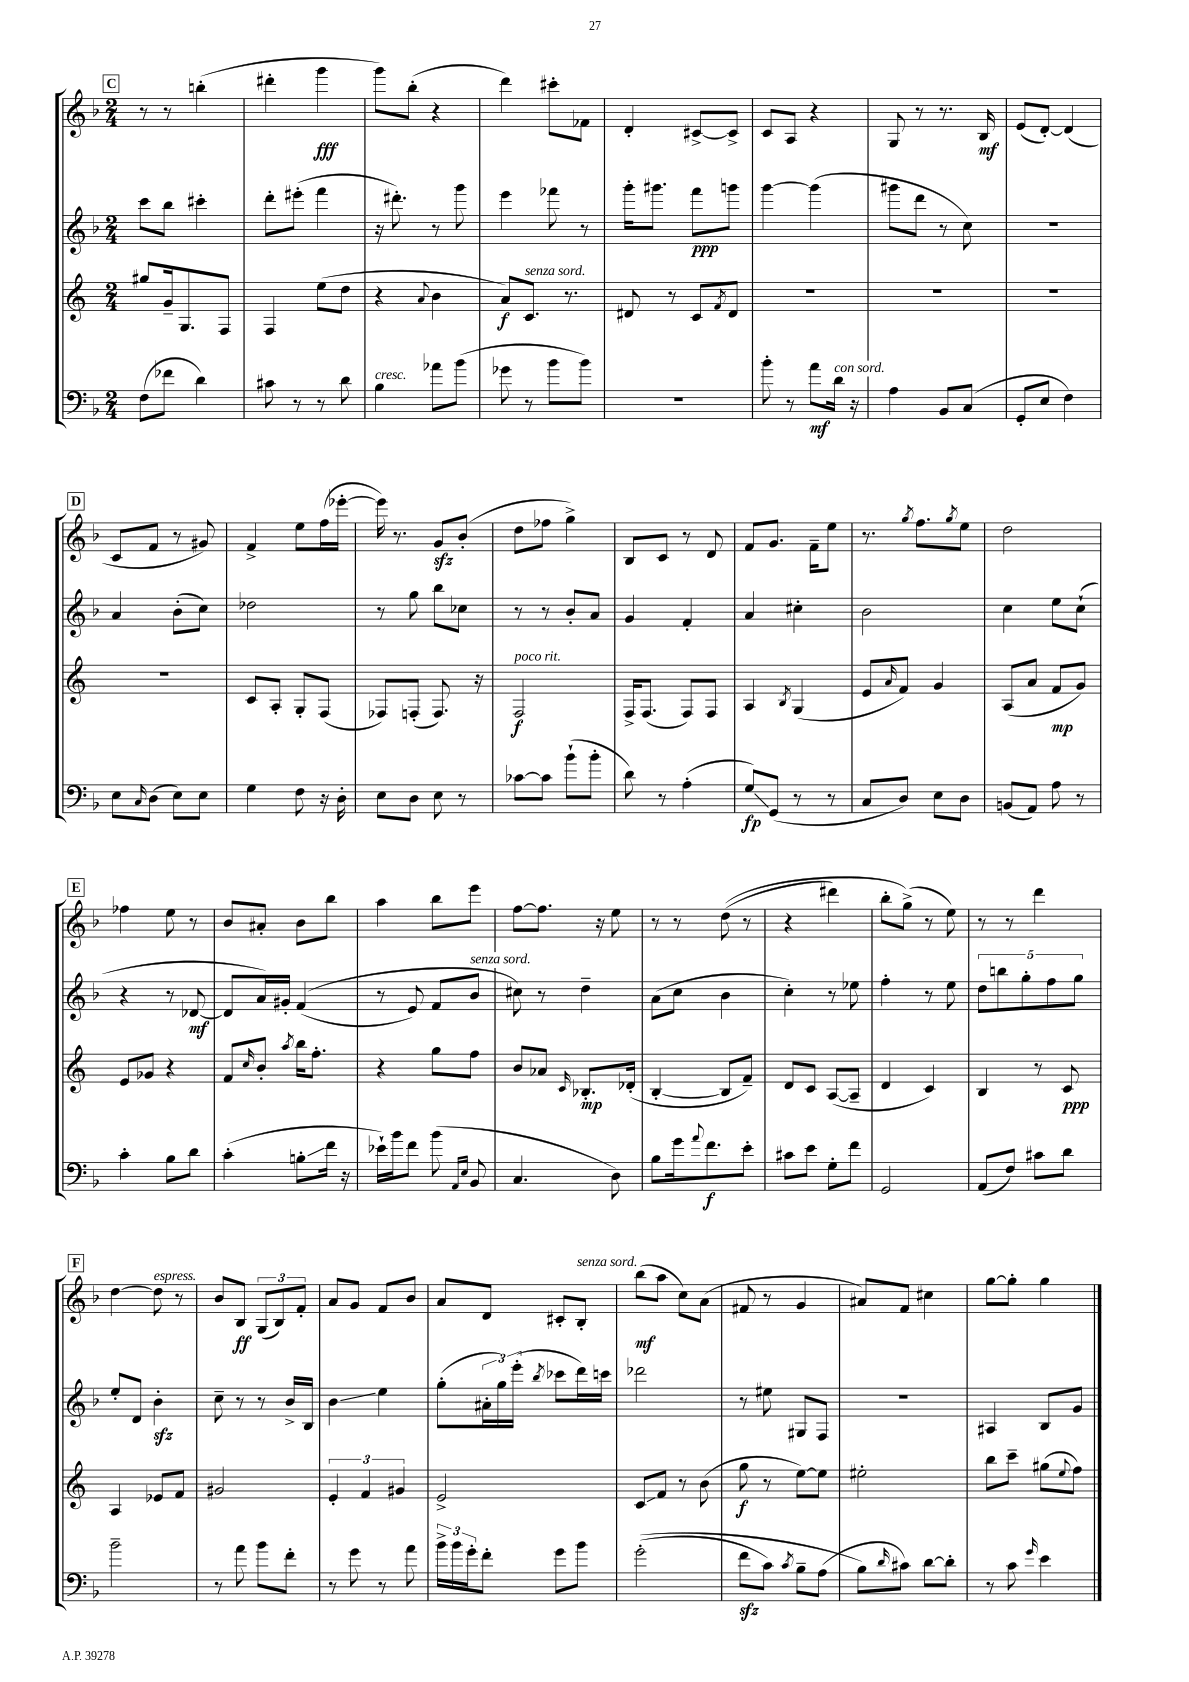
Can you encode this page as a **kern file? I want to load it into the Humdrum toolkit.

**kern	**kern	**kern	**kern
*staff4	*staff3	*staff2	*staff1
*clefF4	*clefG2	*clefG2	*clefG2
*k[b-]	*k[]	*k[b-]	*k[b-]
*M2/4	*M2/4	*M2/4	*M2/4
(8F	8gg#	8ccc	8r
8f-	16g~	8bb-	8r
.	8.G	.	.
4d)	.	4ccc#'	(4bb'
.	8F	.	.
=	=	=	=
8c#	4F	8ddd'	4ddd#'
8r	.	(8eee#'	.
8r	(8ee	4fff	4ggg
8d	8dd	.	.
=	=	=	=
4B-	4r	16r	8ggg)
.	.	8.ddd#')	.
.	.	.	(8bb-'
.	8qqa	.	.
8a-	4b	8r	4r
(8b-	.	8ggg	.
=	=	=	=
8g-	8a)	4eee	4ddd)
8r	8.c	.	.
8b-	.	8fff-	8ccc#'
.	8.r	.	.
8b-)	.	8r	8f-
=	=	=	=
2r	8d#	16ggg'	4d'
.	.	8.ggg#	.
.	8r	.	.
.	8c	8fff	[8c#^
.	8qf	.	.
.	8d#	8ggg	8c#^]
=	=	=	=
8b-'	2r	[4ggg	8c
8r	.	.	8A
8a	.	(4ggg]	4r
16d	.	.	.
16r	.	.	.
=	=	=	=
4A	2r	8ggg#	8G
.	.	8ddd	8r
8BB-	.	8r	8.r
(8C	.	8cc)	.
.	.	.	16B-
=	=	=	=
8GG'	2r	2r	(8e
8E	.	.	[8d')
4F)	.	.	(4d]
=	=	=	=
8E	2r	4a	8c
16qqC	.	.	.
(8D	.	.	8f
8E)	.	(8b-'	8r
8E	.	8cc)	8g#)
=	=	=	=
4G	8c	2dd-	4f^
.	8A'	.	.
8F	8G'	.	8ee
16r	(8F	.	(16ff
16D'	.	.	[16eee-'
=	=	=	=
8E	8F-)	8r	16eee-])
.	.	.	8.r
8D	(8F'	8gg	.
8E	8.F)	8bb-	8g
8r	.	8cc-	(8b-'
.	16r	.	.
=	=	=	=
[8c-	2F	8r	8dd
8c-]	.	8r	8ff-
(8b-`	.	8b-'	4gg^)
8b-'	.	8a	.
=	=	=	=
8d)	16F^	4g	8B-
.	(8.F	.	.
8r	.	.	8c
(4A'	8F)	4f'	8r
.	8F	.	8d
=	=	=	=
8G)	4A	4a	8f
(8GG	.	.	8.g
.	8qB	.	.
8r	(4G	4cc#'	.
.	.	.	16f~
8r	.	.	8ee
=	=	=	=
8C	8e	2b-	8.r
.	16qqa	.	.
8D)	8f)	.	.
.	.	.	8qgg
.	.	.	8.ff
8E	4g	.	.
.	.	.	8qgg
8D	.	.	8ee
=	=	=	=
(8BB	(8A	4cc	2dd
8AA)	8a	.	.
8A	8f	8ee	.
8r	8g)	(8cc`	.
=	=	=	=
4c'	8e	4r	4ff-
.	8g-	.	.
8B-	4r	8r	8ee
8d	.	[8d-	8r
=	=	=	=
(4c'	8f	8d-]	8b-
.	16qqcc	.	.
.	8b'	16a)	8a#'
.	.	16g#'	.
.	8qaa	.	.
8B'	16bb	&((4f	8b-
.	8.ff'	.	.
16f	.	.	8bb-
16r	.	.	.
=	=	=	=
16e-`)	4r	8r	4aa
16b-	.	.	.
8f	.	8e)	.
(8b-	8gg	8f	8bb-
16qqAA	.	.	.
16qqE	.	.	.
8BB-	8ff	8b-	8eee
=	=	=	=
4.C	8b	8cc#&)	[8ff
.	8a-	8r	8.ff]
.	16qqc	.	.
.	8.B-'	4dd~	.
.	.	.	16r
8D)	.	.	8ee
.	(16d-'	.	.
=	=	=	=
8B-	[4B'	(8a	8r
16g	.	8cc	8r
8qqa	.	.	.
8.f	.	.	.
.	8B]	4b-	&((8dd
8e'	8f~)	.	8r
=	=	=	=
8c#	8d	4cc')	4r
8e	8c	.	.
8G'	([8A	8r	4ddd#)
8f	8A~]	8ee-	.
=	=	=	=
2GG	4d	4ff'	8bb-'
.	.	.	(8gg^&)
.	4c)	8r	8r
.	.	8ee	8ee)
=	=	=	=
(8AA	4B	10dd	8r
.	.	10bb	.
8F)	.	.	8r
.	.	10gg'	.
8c#	8r	.	4ddd
.	.	10ff	.
8d	8c	.	.
.	.	10gg	.
=	=	=	=
2b-~	4A	8ee'	[4dd
.	.	8d	.
.	8e-	4b-'	8dd]
.	8f	.	8r
=	=	=	=
8r	2g#	8cc~	8b-
8a	.	8r	8B-
8b-	.	8r	(12G
.	.	.	12B-)
8f'	.	16b-^	.
.	.	.	12f'
.	.	16B-	.
=	=	=	=
8r	6e'	4b-	8a
8g	.	.	8g
.	6f	.	.
8r	.	4ee	8f
.	6g#	.	.
8a	.	.	8b-
=	=	=	=
24b-^	2e^	(8gg'	8a
24b-	.	.	.
24g'	.	.	.
8f'	.	24a#'	8d
.	.	24gg)	.
.	.	(24eee'	.
.	.	8qbb-	.
8g	.	8ccc-	8c#'
8b-	.	16ddd)	8B-'
.	.	16ccc	.
=	=	=	=
&((2g'	8c	2ddd-	(8bb-
.	8f	.	8aa
.	8r	.	8cc)
.	(8b	.	(8a
=	=	=	=
8f	8gg	8r	8f#
8c)	8r	8ee#	8r
8qc	.	.	.
8B-~	[8ee)	8G#	4g
(8A	8ee]	8F	.
=	=	=	=
8B-&)	2ee#'	2r	8a#)
16qqd	.	.	.
8c#)	.	.	8f
[8d	.	.	4cc#
8d']	.	.	.
=	=	=	=
8r	8bb	4A#	[8gg
8c	8ccc~	.	8gg']
16qqg	.	.	.
4e	(8gg#	8B-	4gg
.	8qqee	.	.
.	8ff)	8g	.
==	==	==	==
*-	*-	*-	*-
